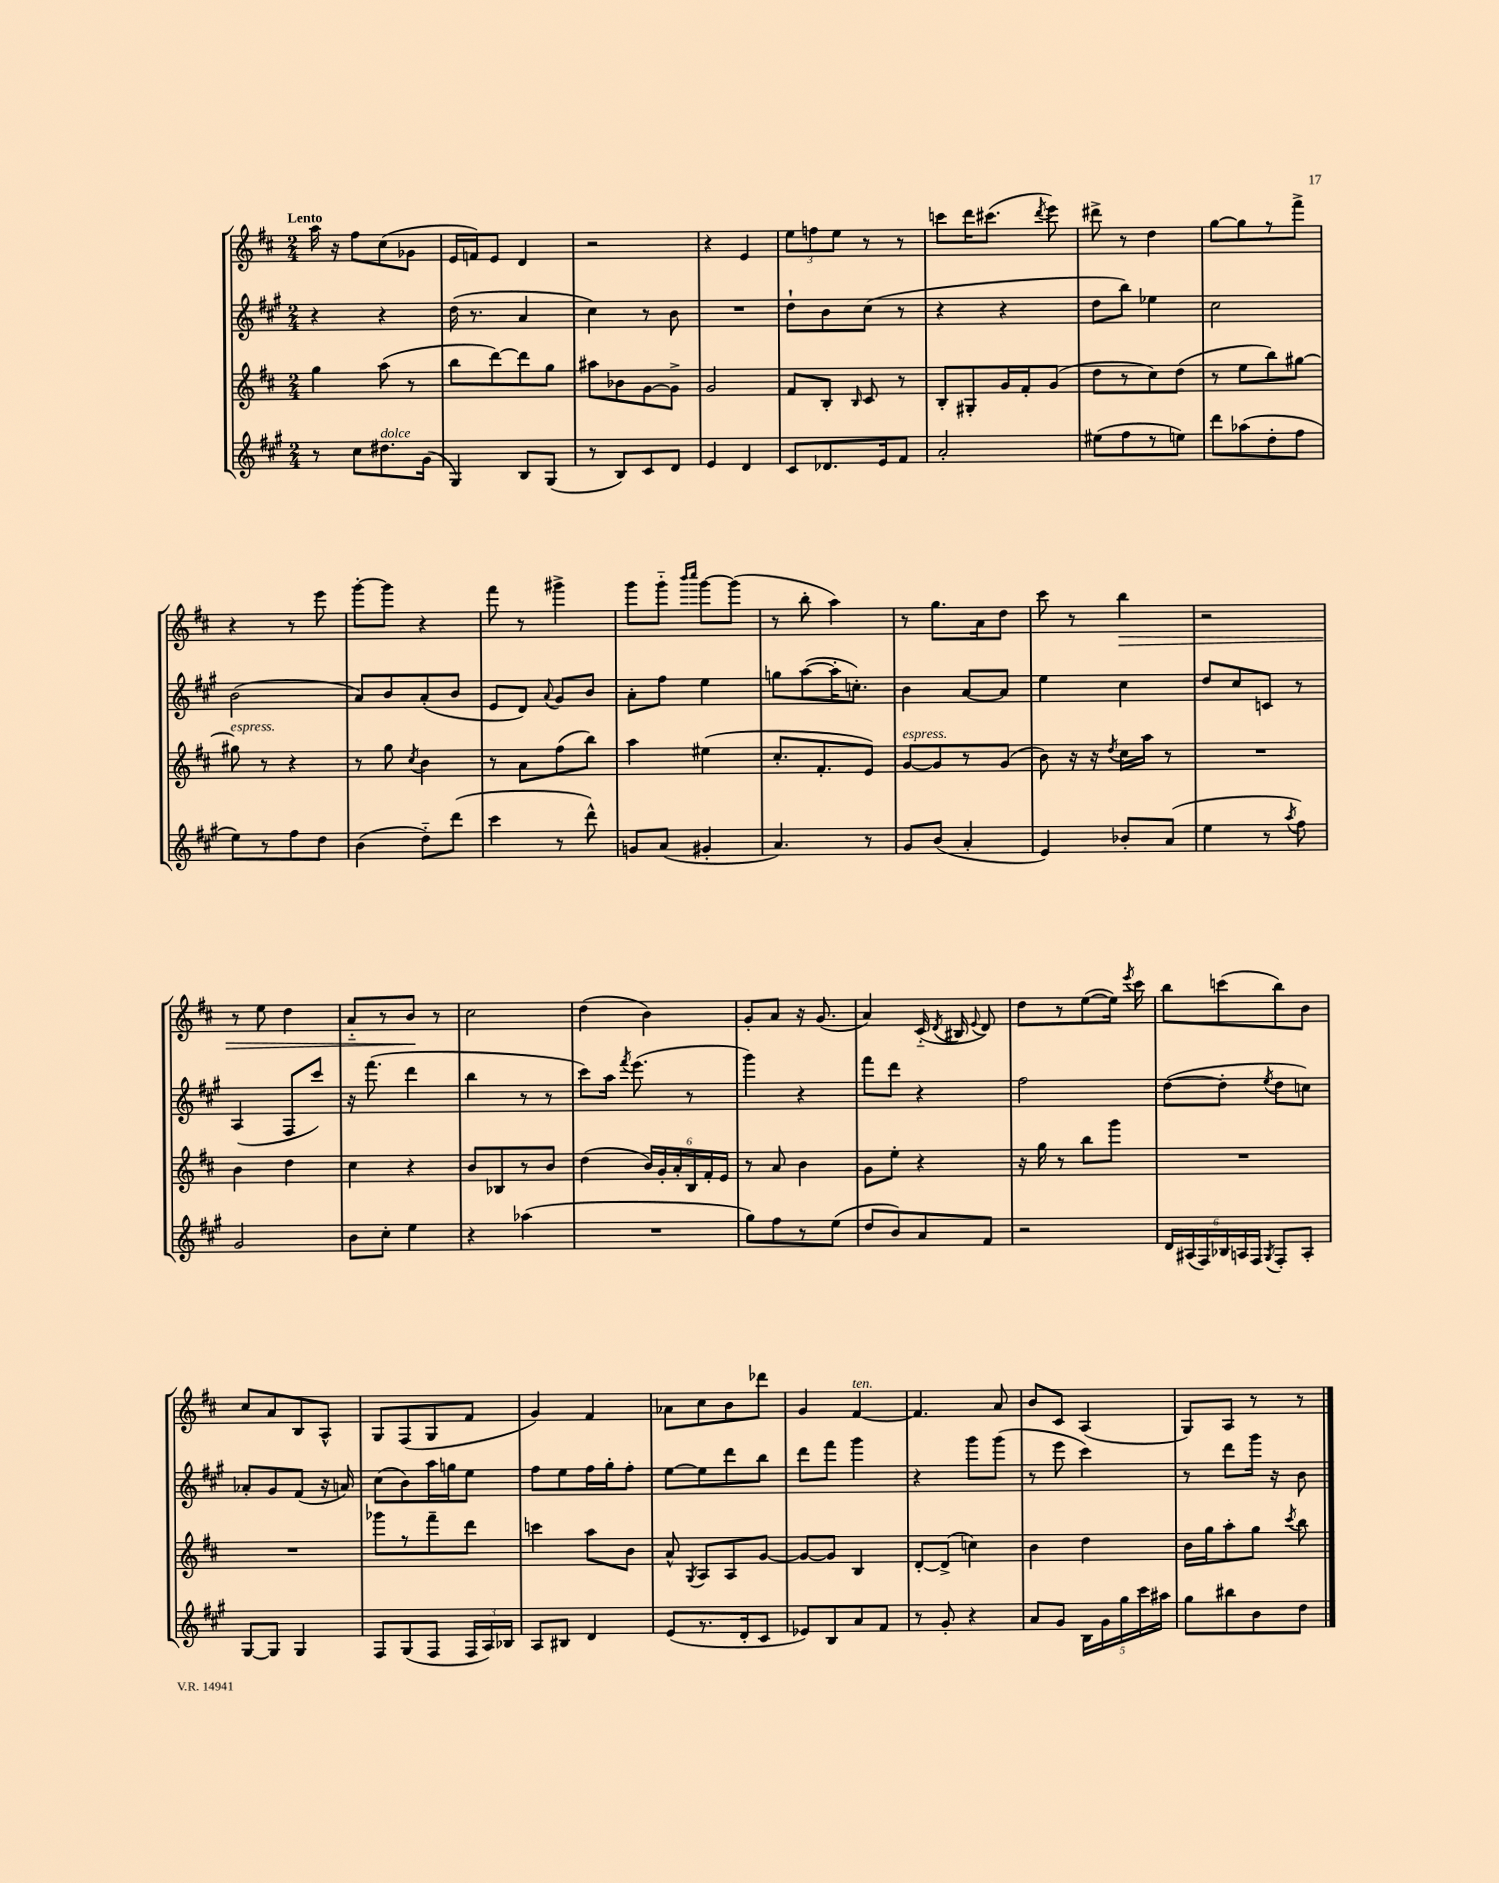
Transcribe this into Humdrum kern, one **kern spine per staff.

**kern	**kern	**kern	**kern	**dynam
*part4	*part3	*part2	*part1	*part1
*staff4	*staff3	*staff2	*staff1	*staff1
*clefG2	*clefG2	*clefG2	*clefG2	*
*k[f#c#g#]	*k[f#c#]	*k[f#c#g#]	*k[f#c#]	*
*M2/4	*M2/4	*M2/4	*M2/4	*
=1	=1	=1	=1	=1
!	!	!	!LO:TX:a:B:t=Lento	!
8r	4gg\	4r	16aa\	.
.	.	.	16r	.
8cc#\L	.	.	8ff#\L	.
!LO:TX:a:i:t=dolce	!	!	!	!
8.dd#X\	(8aa\	4r	(8cc#\	.
.	8r	.	8g-X\J	.
(16g#\Jk	.	.	.	.
=2	=2	=2	=2	=2
4G#/)	8bb\L	(16dd\	16e/LL	.
.	.	8.r	16fn/J)	.
.	[8ddd\)	.	8e/J	.
8B/L	8ddd\]	4a/	4d/	.
(8G#/J	8gg\J	.	.	.
=3	=3	=3	=3	=3
8r	8aa#X\L	4cc#\)	2r	.
8B/L)	8b-X\	.	.	.
8c#/	[8g\	8r	.	.
8d/J	8g^\J]	8b\	.	.
=4	=4	=4	=4	=4
4e/	2g/	2r	4r	.
4d/	.	.	4e/	.
=5	=5	=5	=5	=5
8c#/L	8f#/L	8dd`\L	12ee\L	.
.	.	.	12ffn\	.
8.d-X/	8B'/J	8b\	.	.
.	.	.	12ee\J	.
.	16qqB/	.	.	.
.	8c#/	(8cc#\J	8r	.
16e/k	.	.	.	.
8f#/J	8r	8r	8r	.
=6	=6	=6	=6	=6
2a'/	8B'/L	4r	8cccn\L	.
.	8G#X'/	.	16ddd\K	.
.	.	.	(8.ccc#X\J	.
.	16g/L	4r	.	.
.	16f#'/J	.	.	.
.	.	.	8qddd/	.
.	(8g/J	.	8eee\)	.
=7	=7	=7	=7	=7
(8ee#X\L	8dd\L	8dd\L	8ddd#X^\	.
8ff#\	8r	8bb\J)	8r	.
8r	8cc#\)	4ee-X\	4dd\	.
8een\J)	(8dd\J	.	.	.
=8	=8	=8	=8	=8
8ddd\L	8r	2cc#\	[8gg\L	.
(8aa-X\	8ee\L	.	8gg\]	.
8dd'\	8bb\)	.	8r	.
8ff#\J	[8gg#X\J	.	8fff#^\J	.
!!LO:LB:g=z
=9	=9	=9	=9	=9
!	!LO:TX:a:i:t=espress.	!	!	!
8ee\L)	8gg#X\]	(2b\	4r	.
8r	8r	.	.	.
8ff#\	4r	.	8r	.
8dd\J	.	.	8eee\	.
=10	=10	=10	=10	=10
(4b\	8r	8a/L)	[8ggg'\L	.
.	8gg\	8b/	8ggg\J]	.
.	8qcc#/	.	.	.
8dd\L)	4b\	(8a'/	4r	.
(8ddd\J	.	8b/J	.	.
=11	=11	=11	=11	=11
4ccc#\	8r	8e/L	8fff#\	.
.	8a\L	8d/J)	8r	.
.	.	8qqa/	.	.
8r	(8ff#\	8g#/L	4ggg#X^\	.
8ddd^^\)	8bb\J)	8b/J	.	.
=12	=12	=12	=12	=12
8gn/L	4aa\	8a'\L	8ggg\L	.
(8a/J	.	8ff#\J	8ggg\J	.
.	.	.	16qqbbb/LL	.
.	.	.	16qqcccc#/JJ	.
4g#X'/	(4ee#X\	4ee\	[8ggg\L	.
.	.	.	(8ggg\J]	.
=13	=13	=13	=13	=13
4.a/)	8.cc#'/L	8ggn\L	8r	.
.	.	([8aa\	8bb'\	.
.	8.f#'/	.	.	.
.	.	16aa'\K]	4aa\)	.
.	.	8.ccn'\J)	.	.
8r	8e/J)	.	.	.
=14	=14	=14	=14	=14
!	!LO:TX:a:i:t=espress.	!	!	!
8g#/L	[8g/L	4b\	8r	.
(8b/J	8g/]	.	8.gg\L	.
4a'/	8r	[8a/L	.	.
.	.	.	16a\k	.
.	(8g/J	8a/J]	8dd\J	.
=15	=15	=15	=15	=15
4e/)	8b\)	4ee\	8ccc#\	.
.	16r	.	8r	.
.	16r	.	.	.
.	8qdd/	.	.	.
!	!	!	!	!LO:HP:b
8b-X'/L	16cc#\LL	4cc#\	4bb\	>
.	16aa\JJ	.	.	.
(8a/J	8r	.	.	.
=16	=16	=16	=16	=16
4ee\	2r	8dd/L	2r	.
.	.	8cc#/	.	.
8r	.	8cn/J	.	.
8qaa/	.	.	.	.
8ff#\)	.	8r	.	.
!!LO:LB:g=z
=17	=17	=17	=17	=17
2g#/	4b\	(4A/	8r	.
.	.	.	8ee\	.
.	4dd\	8F#/L	4dd\	.
.	.	8ccc#/J)	.	.
=18	=18	=18	=18	=18
8b\L	4cc#\	16r	8a/L	.
.	.	(8.fff#\	.	.
8cc#'\J	.	.	8r	.
4ee\	4r	4ddd\	8b/J	.
.	.	.	8r	]
=19	=19	=19	=19	=19
4r	8b/L	4bb\	2cc#\	.
.	8B-X/	.	.	.
(4aa-X\	8r	8r	.	.
.	8b/J	8r	.	.
=20	=20	=20	=20	=20
2r	(4dd\	8ccc#\L)	(4dd\	.
.	.	16aa\Jk	.	.
.	.	8qfff#/	.	.
.	.	(8.eee\	.	.
.	24b/LL)	.	4b\)	.
.	24g'/	.	.	.
.	24a'/	.	.	.
.	24B/	8r	.	.
.	24f#'/	.	.	.
.	24e/JJ	.	.	.
=21	=21	=21	=21	=21
8gg#\L)	8r	4ggg#\)	8g'/L	.
8ff#\	8a/	.	8a/J	.
8r	4b\	4r	16r	.
.	.	.	(8.g/	.
(8ee\J	.	.	.	.
=22	=22	=22	=22	=22
8dd/L	8g\L	8fff#\L	4a/)	.
8b/)	8ee'\J	8ddd\J	.	.
8a/	4r	4r	(16c#/	.
.	.	.	8qd/	.
.	.	.	16B#X/	.
.	.	.	8qqe/	.
8f#/J	.	.	8d/)	.
=23	=23	=23	=23	=23
2r	16r	2ff#\	8dd\L	.
.	16gg\	.	.	.
.	8r	.	8r	.
.	8bb\L	.	([8ee\	.
.	8ggg\J	.	16ee\Jk])	.
.	.	.	8qeee/	.
.	.	.	16ccc#\	.
=24	=24	=24	=24	=24
24d/LL	2r	([8dd\L	8bb\L	.
(24A#X/	.	.	.	.
24F#/)	.	.	.	.
24B-X/	.	8dd'\J]	(8cccn\	.
24An/	.	.	.	.
24F#/JJ	.	.	.	.
8qG#/	.	8qee/	.	.
8F#'/L	.	8dd\L	8bb\)	.
8A'/J	.	8ccn\J)	8b\J	.
!!LO:LB:g=z
=25	=25	=25	=25	=25
[8G#/L	2r	8a-X'/L	8cc#/L	.
8G#/J]	.	8g#/	8a/	.
4G#/	.	(8f#/J	8B/	.
.	.	16r	8A^^/J	.
.	.	16an/)	.	.
=26	=26	=26	=26	=26
8F#/L	8ggg-X\L	(8cc#\L	8G/L	.
(8G#/	8r	8b\)	(8F#/	.
8F#/J	8fff#~\	16aa\L	8G/	.
.	.	16ggn\J	.	.
24F#/LL	8ddd\J	8ee\J	8f#/J	.
24A/)	.	.	.	.
24B-X/JJ	.	.	.	.
=27	=27	=27	=27	=27
8A/L	4cccn\	8ff#\L	4g/)	.
8B#X/J	.	8ee\	.	.
4d/	8aa\L	16ff#\L	4f#/	.
.	.	16gg#'\J	.	.
.	8b\J	8ff#'\J	.	.
=28	=28	=28	=28	=28
(8e/L	8a^^/	[8ee\L	8a-X\L	.
.	8qG/	.	.	.
8.r	8A/L	8ee\]	8cc#\	.
.	8A/	8ddd\	8b\	.
16d'/k	.	.	.	.
8c#/J	[8g/J	8bb\J	8ddd-X\J	.
=29	=29	=29	=29	=29
8e-X/L)	8g/L_	8ddd\L	4g/	.
8B/	8g/J]	8fff#\J	.	.
!	!	!	!LO:TX:a:i:t=ten.	!
8a/	4B/	4ggg#\	[4f#/	.
8f#/J	.	.	.	.
=30	=30	=30	=30	=30
8r	[8d'/L	4r	4.f#/]	.
8g#'/	(8d^/J]	.	.	.
4r	4ccn\)	8ggg#\L	.	.
.	.	(8ggg#\J	8a/	.
=31	=31	=31	=31	=31
8a/L	4b\	8r	8b/L	.
8g#/J	.	8eee\	8c#/J	.
20B\LL	4dd\	4ccc#\)	(4A/	.
20g#\	.	.	.	.
20gg#\	.	.	.	.
20ccc#\	.	.	.	.
20aa#X\JJ	.	.	.	.
=32	=32	=32	=32	=32
8gg#\L	16b\LL	8r	8G/L)	.
.	16gg\J	.	.	.
8bb#X\	8aa'\	8ddd\L	8A/J	.
8b\	8gg\J	16ggg#\Jk	8r	.
.	.	16r	.	.
.	8qccc#/	.	.	.
8dd\J	8bb\	8b\	8r	.
==	==	==	==	==
*-	*-	*-	*-	*-
